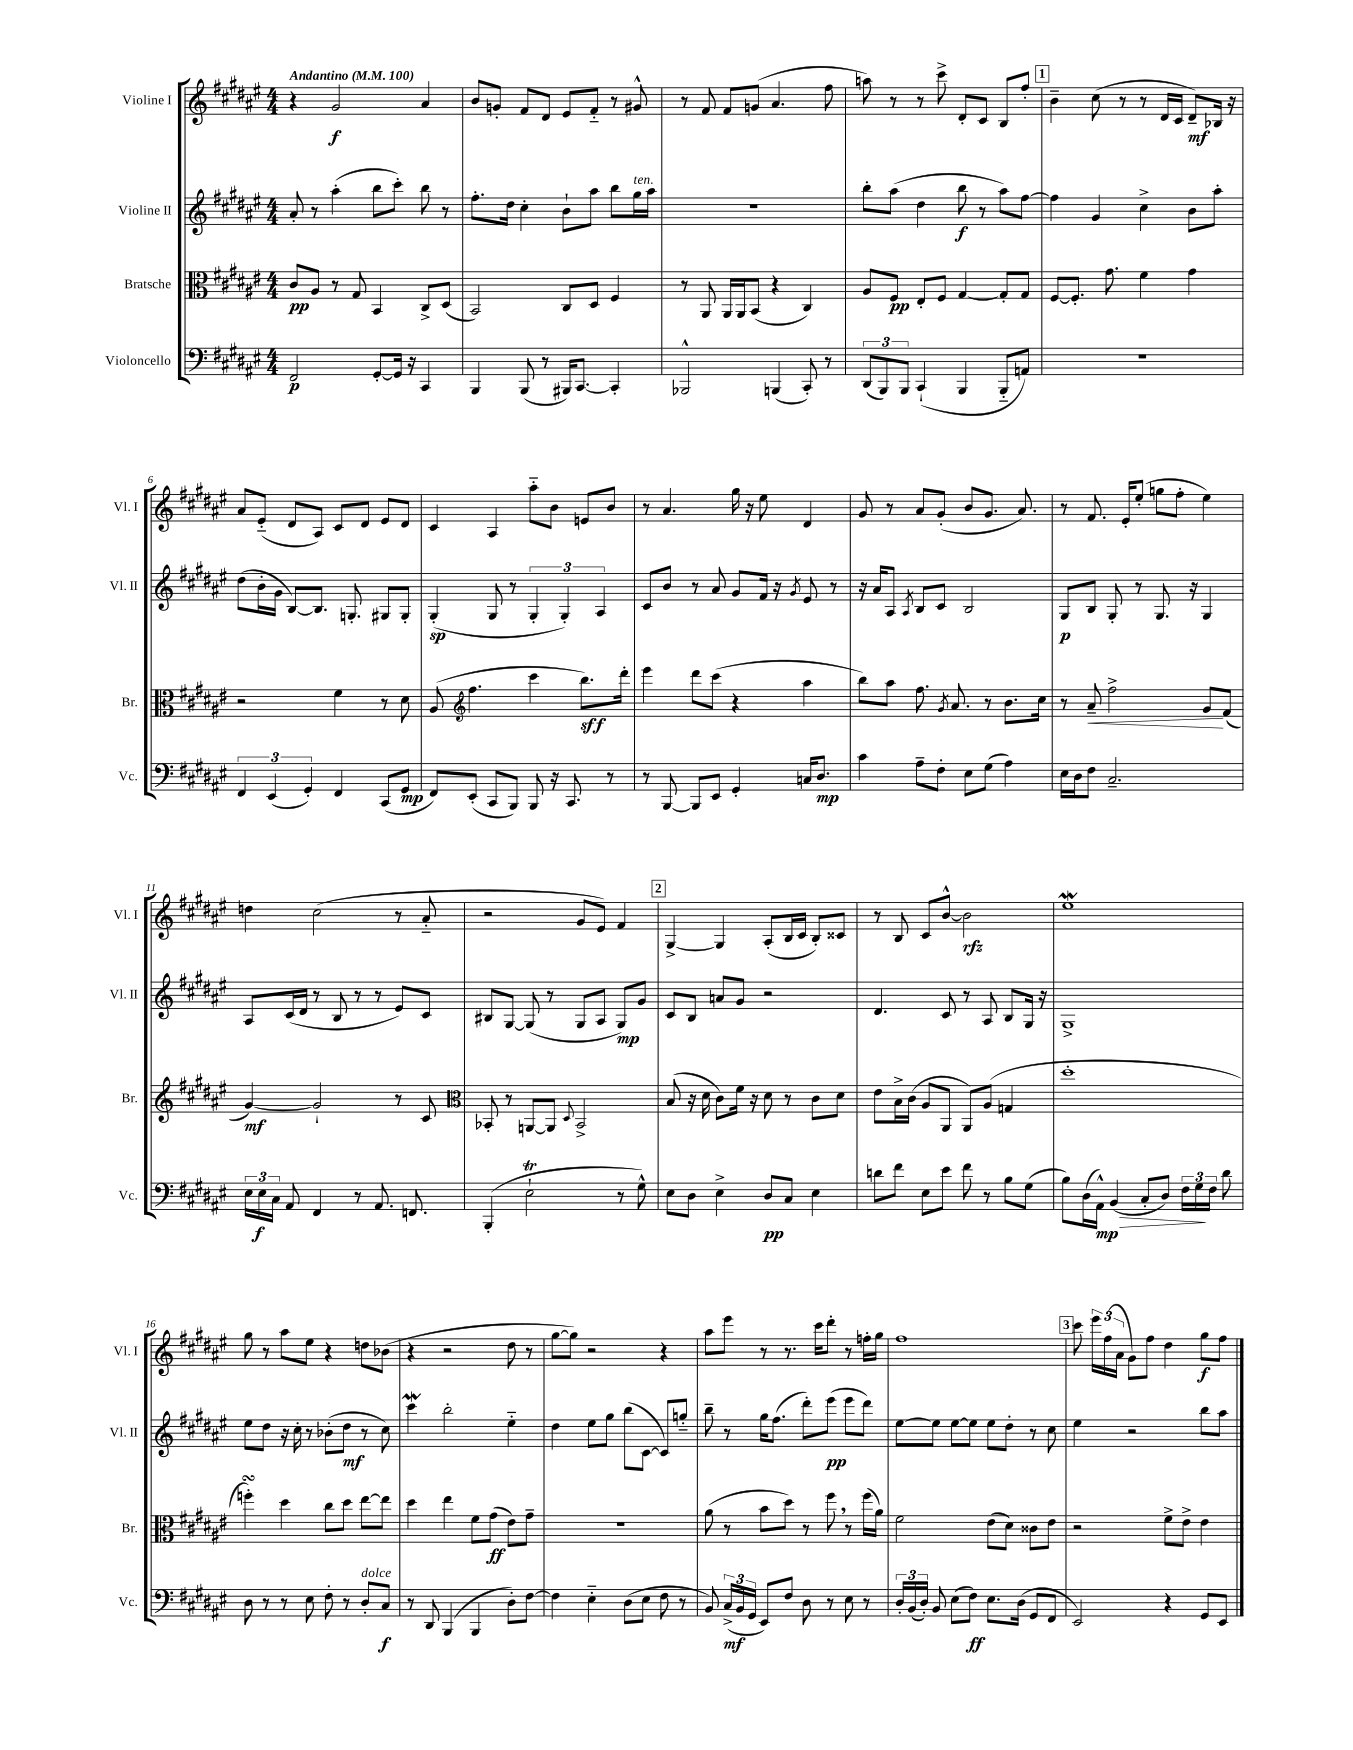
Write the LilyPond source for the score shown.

<<
\new StaffGroup <<
\new Staff = "s0" \with { instrumentName = "Violine I" shortInstrumentName = "Vl. I" } {
    \clef treble \key fis \major \numericTimeSignature \time 4/4 \tempo "Andantino" 4 = 100
    \autoBeamOff r4 gis'2\f ais'4 |
    b'8[ g'8]-. fis'8[ dis'8] eis'8[ fis'8]-_ r8 gis'8-^ |
    r8 fis'8 fis'8[ g'8]( ais'4. fis''8 |
    a''8) r8 r8 cis'''8-> dis'8[-. cis'8] b8[ fis''8]-. |
    \mark \markup { \box "1" } b'4-- cis''8( r8 r8 dis'16[ cis'16] dis'8[--\mf) bes16] r16 |
    ais'8[ eis'8]-_( dis'8[ ais8]) cis'8[ dis'8] eis'8[ dis'8] |
    cis'4 ais4 ais''8[-_ b'8] e'8[ b'8] |
    r8 ais'4. gis''16 r16 eis''8 dis'4 |
    gis'8 r8 ais'8[ gis'8]-.( b'8[ gis'8.] ais'8.) |
    r8 fis'8. eis'16[-. eis''8]-.( g''8[ fis''8]-. eis''4) |
    d''4 cis''2( r8 ais'8-_ |
    r2 gis'8[ eis'8]) fis'4 |
    \mark \markup { \box "2" } gis4~-> gis4 ais8[-.( b16 cis'16] b8[-.) cisis'8] |
    r8 b8 cis'8[ b'8]~-^ b'2\rfz |
    eis''1\mordent |
    gis''8 r8 ais''8[ eis''8] r4 d''8[ bes'8]( |
    r4 r2 dis''8 r8 |
    gis''8[~ gis''8]) r2 r4 |
    ais''8[ eis'''8] r8 r8. cis'''16[ dis'''8]-. r8 f''16[-. gis''16] |
    fis''1 |
    \mark \markup { \box "3" } cis'''8 \tuplet 3/2 { eis'''16[ fis''16( ais'16] } gis'8[) fis''8] dis''4 gis''8[\f fis''8] \bar "|." |
}
\new Staff = "s1" \with { instrumentName = "Violine II" shortInstrumentName = "Vl. II" } {
    \clef treble \key fis \major \numericTimeSignature \time 4/4
    \autoBeamOff ais'8-. r8 ais''4-.( b''8[ cis'''8]-.) b''8 r8 |
    fis''8.[-. dis''16] cis''4-. b'8[-! ais''8] b''8[ gis''16^\markup { \italic "ten." } ais''16] |
    R1 |
    b''8[-. ais''8]( dis''4 b''8\f r8 ais''8[) fis''8]~ |
    \mark \markup { \box "1" } fis''4 gis'4 cis''4-> b'8[ ais''8]-. |
    dis''8[( b'16-. gis'16] b8[~) b8.] g8.-. gis8[ gis8]-. |
    gis4-.\sp( gis8 r8 \tuplet 3/2 { gis4-. gis4-.) ais4 } |
    cis'8[ b'8] r8 ais'8 gis'8[ fis'16] r16 \acciaccatura { gis'8 } eis'8 r8 |
    r16 ais'16[ ais8] \acciaccatura { ais8 } b8[ cis'8] b2 |
    gis8[\p b8] gis8-. r8 gis8. r16 gis4 |
    ais8[ cis'16( dis'16] r8 b8 r8 r8 eis'8[) cis'8] |
    bis8[ gis8]~ gis8( r8 gis8[ ais8] gis8[\mp) gis'8] |
    \mark \markup { \box "2" } cis'8[ b8] a'8[ gis'8] r2 |
    dis'4. cis'8 r8 ais8 b8[ gis16] r16 |
    gis1-> |
    eis''8[ dis''8] r16 cis''16-. r8 bes'8[-.( dis''8]\mf r8 cis''8) |
    cis'''4\mordent b''2-. eis''4-_ |
    dis''4 eis''8[ gis''8] b''8[( cis'8]~ cis'8[) g''8]-_ |
    b''8-- r8 gis''16[ fis''8.]( dis'''8[-.) eis'''8]\pp( eis'''8[ dis'''8]) |
    eis''8[~ eis''8] eis''8[~ eis''8] eis''8[ dis''8]-. r8 cis''8 |
    \mark \markup { \box "3" } eis''4 r2 b''8[ ais''8] \bar "|." |
}
\new Staff = "s2" \with { instrumentName = "Bratsche" shortInstrumentName = "Br." } {
    \clef alto \key fis \major \numericTimeSignature \time 4/4
    \autoBeamOff cis'8[\pp ais8] r8 gis8 b,4 cis8[-> dis8]( |
    b,2) cis8[ dis8] fis4 |
    r8 ais,8 ais,16[ ais,16 b,8]( r4 cis4) |
    ais8[ fis8]\pp eis8[-. fis8] gis4~ gis8[-. gis8] |
    \mark \markup { \box "1" } fis8[~ fis8.]-. gis'8. fis'4 gis'4 |
    r2 fis'4 r8 dis'8 |
    ais8( \clef treble fis''4. cis'''4 b''8.[\sff) dis'''16]-. |
    eis'''4 dis'''8[ cis'''8]( r4 ais''4 |
    b''8[) ais''8] fis''8. \acciaccatura { gis'8 } ais'8. r8 b'8.[ cis''16] |
    r8 ais'8--\< fis''2-> gis'8[\! fis'8]( |
    gis'4~\mf) gis'2-! r8 cis'8 |
    \clef alto bes,8-. r8 a,8[~ a,8] \appoggiatura { dis8 } bes,2-> |
    \mark \markup { \box "2" } b8( r16 dis'16 cis'8[) fis'16] r16 dis'8 r8 cis'8[ dis'8] |
    eis'8[ b16-> cis'16]( ais8[ ais,8] ais,8[) ais8]( g4 |
    dis''1-. |
    f''4-.\turn) dis''4 cis''8[ dis''8] eis''8[~ eis''8] |
    dis''4 eis''4 fis'8[ gis'8]\ff( eis'8[) gis'8]-- |
    R1 |
    ais'8( r8 b'8[ dis''8]) r8 fis''8 \breathe r8 fis''16[( ais'16]) |
    fis'2 eis'8[( dis'8]) cisis'8[ eis'8] |
    \mark \markup { \box "3" } r2 fis'8[-> eis'8]-> eis'4 \bar "|." |
}
\new Staff = "s3" \with { instrumentName = "Violoncello" shortInstrumentName = "Vc." } {
    \clef bass \key fis \major \numericTimeSignature \time 4/4
    \autoBeamOff fis,2\p gis,8[~-. gis,16] r16 cis,4 |
    b,,4 b,,8( r8 bis,,16[) cis,8.]~ cis,4-. |
    bes,,2-^ b,,4( cis,8-.) r8 |
    \tuplet 3/2 { dis,8[( b,,8) b,,8] } cis,4-!( b,,4 b,,8[-_ a,8]) |
    \mark \markup { \box "1" } R1 |
    \tuplet 3/2 { fis,4 eis,4( gis,4-.) } fis,4 cis,8[( gis,8]\mp |
    fis,8[) eis,8]-.( cis,8[ b,,8]) b,,8 r16 cis,8. r8 |
    r8 b,,8~ b,,8[ eis,8] gis,4-. c16[ dis8.]\mp |
    cis'4 ais8[-- fis8]-. eis8[ gis8]( ais4) |
    eis16[ dis16 fis8] cis2.-- |
    \tuplet 3/2 { eis16[ eis16\f cis16] } ais,8 fis,4 r8 ais,8. f,8. |
    b,,4-.( eis2-!\trill r8 gis8-^) |
    \mark \markup { \box "2" } eis8[ dis8] eis4-> dis8[\pp cis8] eis4 |
    d'8[ fis'8] eis8[ eis'8] fis'8 r8 b8[ gis8]( |
    b8[) dis16( ais,16]-^\mp\>) b,4( cis8[-. dis8]) \tuplet 3/2 { fis16[ gis16\! fis16] } dis'8 |
    dis8 r8 r8 eis8 fis8-. r8 dis8[-.^\markup { \italic "dolce" } cis8]\f |
    r8 dis,8 b,,4( b,,4 dis8[-.) fis8]~ |
    fis4 eis4-_ dis8[( eis8] fis8 r8 |
    b,8) \tuplet 3/2 { cis16[->\mf( b,16 gis,16] } eis,8[) fis8] dis8 r8 eis8 r8 |
    \tuplet 3/2 { dis16[-. b,16( dis16]-.) } b,8 eis8[( fis8]\ff) eis8.[ dis16]( gis,8[ fis,8] |
    \mark \markup { \box "3" } eis,2) r4 gis,8[ eis,8] \bar "|." |
}
>>
>>
